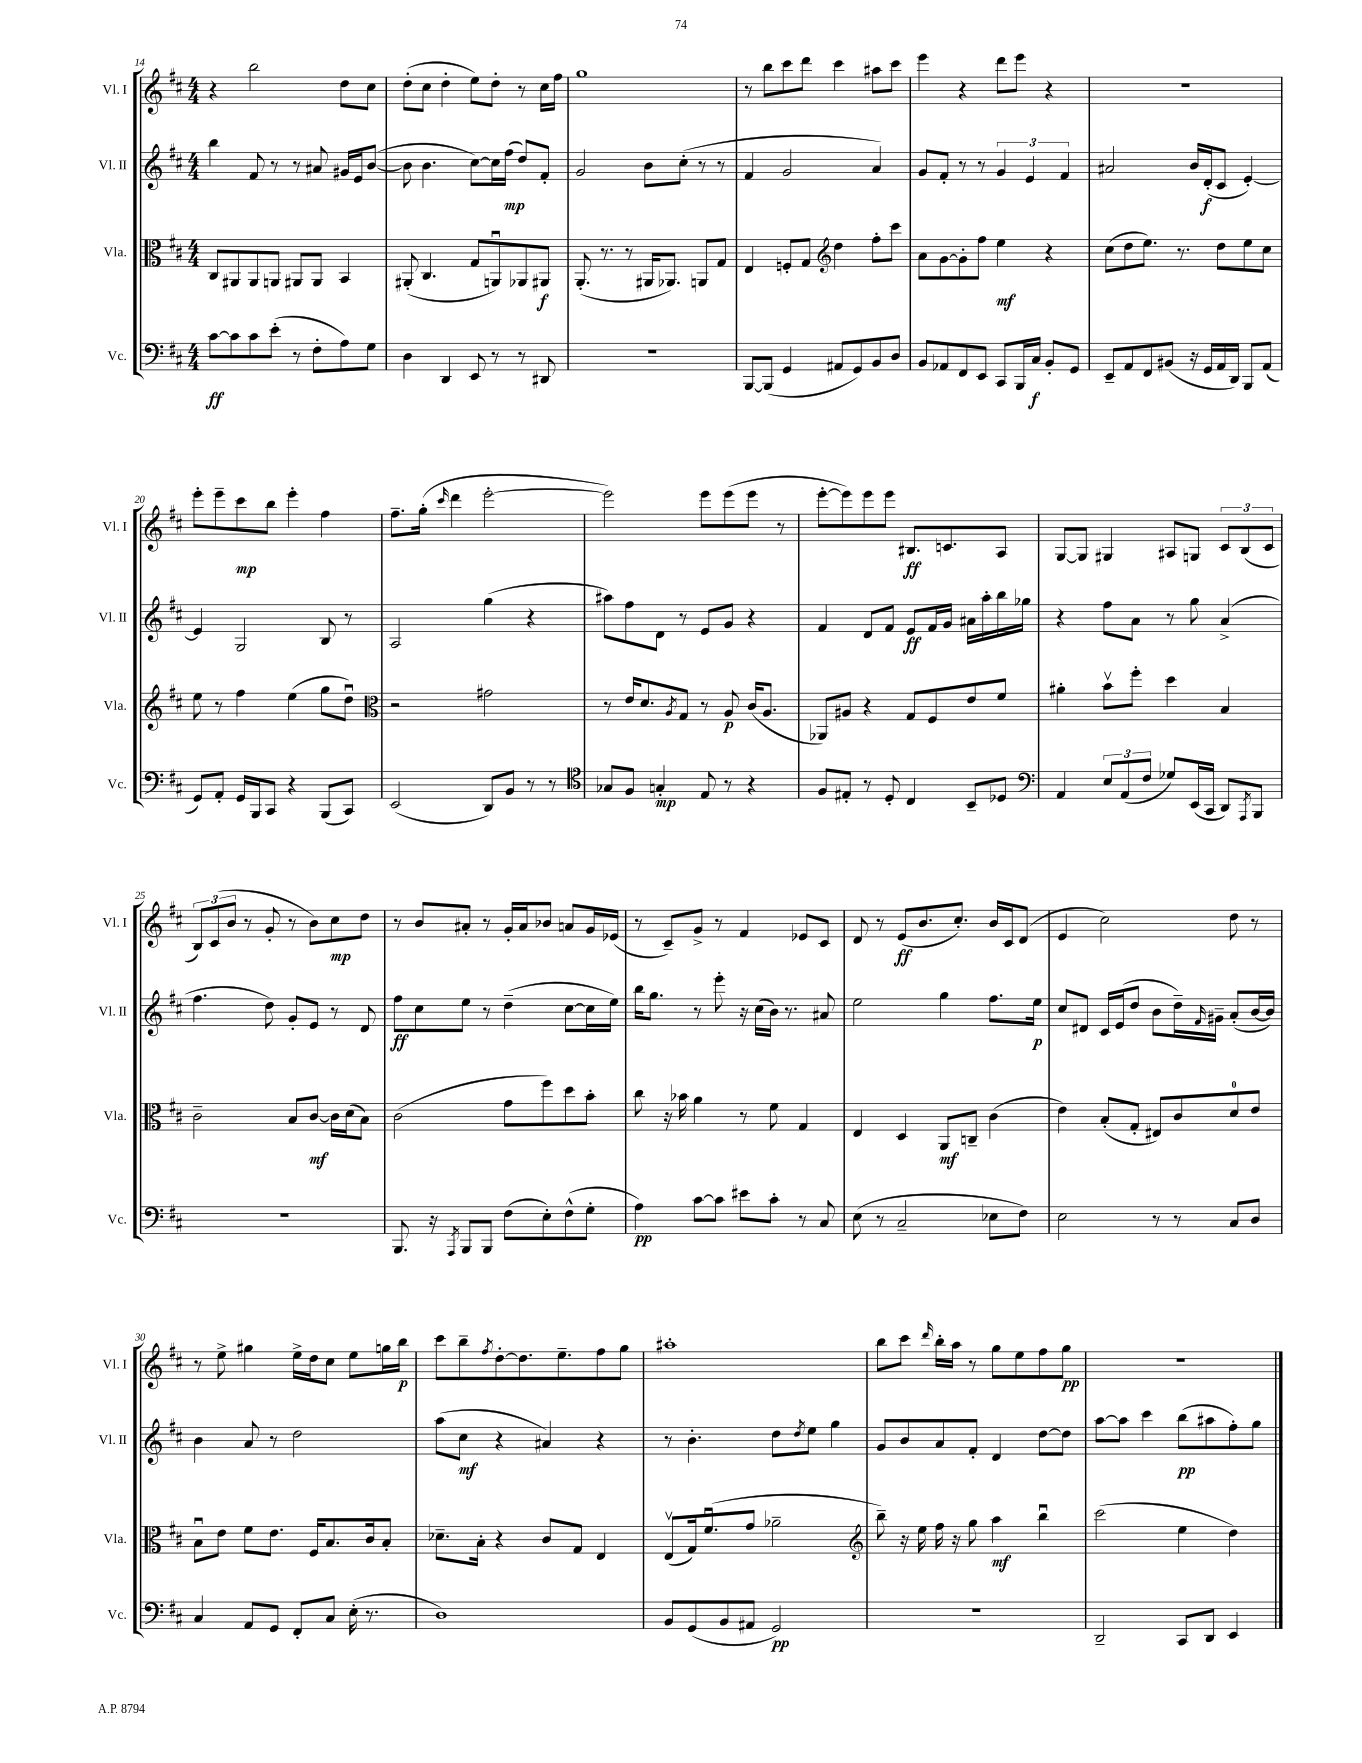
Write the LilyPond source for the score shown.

<<
\new StaffGroup <<
\new Staff = "s0" \with { instrumentName = "Vl. I" shortInstrumentName = "Vl. I" } {
    \clef treble \key d \major \numericTimeSignature \time 4/4
    r4 b''2 d''8 cis''8 |
    d''8-.( cis''8 d''4-. e''8) d''8-. r8 cis''16 fis''16 |
    g''1 |
    r8 b''8 cis'''8 d'''8 cis'''4 ais''8 cis'''8 |
    e'''4 r4 d'''8 e'''8 r4 |
    R1 |
    e'''8-. e'''8-- cis'''8\mp b''8 e'''4-. fis''4 |
    fis''8.-- g''16-.( \grace { cis'''16 } d'''4 e'''2~-. |
    e'''2) e'''8 e'''8( e'''8 r8 |
    e'''8~-. e'''8) e'''8 e'''8 bis8.\ff c'8. a8 |
    g8~ g8 gis4 ais8 g8 \tuplet 3/2 { cis'8 b8( cis'8 } |
    \tuplet 3/2 { b8) cis'8( b'8 } r8 g'8-. r8 b'8) cis''8\mp d''8 |
    r8 b'8 ais'8-. r8 g'16-. ais'16 bes'8 a'8 g'16 ees'16( |
    r8 cis'8--) g'8-> r8 fis'4 ees'8 cis'8 |
    d'8 r8 e'8\ff( b'8. cis''8.-.) b'16 cis'16 d'8( |
    e'4 cis''2) d''8 r8 |
    r8 e''8-> gis''4 e''16-> d''16 cis''8 e''8 g''16 b''16\p |
    cis'''8 b''8-- \acciaccatura { fis''8 } d''8~-. d''8. e''8.-- fis''8 g''8 |
    ais''1-. |
    b''8 cis'''8 \grace { d'''16 } b''16-. a''16 r8 g''8 e''8 fis''8 g''8\pp |
    R1 \bar "|." |
}
\new Staff = "s1" \with { instrumentName = "Vl. II" shortInstrumentName = "Vl. II" } {
    \clef treble \key d \major \numericTimeSignature \time 4/4
    b''4 fis'8 r8 r8 ais'8 gis'16 e'16 b'8~( |
    b'8 b'4. cis''8~) cis''16 fis''16\mp( d''8) fis'8-. |
    g'2 b'8 cis''8-.( r8 r8 |
    fis'4 g'2 a'4) |
    g'8 fis'8-. r8 r8 \tuplet 3/2 { g'4 e'4 fis'4 } |
    ais'2 b'16 d'16-.\f( cis'8 e'4~-.) |
    e'4 g2 b8 r8 |
    a2 g''4( r4 |
    ais''8) fis''8 d'8 r8 e'8 g'8 r4 |
    fis'4 d'8 fis'8 e'8\ff fis'16 g'16 ais'16 a''16-. b''16 ges''16 |
    r4 fis''8 a'8 r8 g''8 a'4->( |
    fis''4. d''8) g'8-. e'8 r8 d'8 |
    fis''8\ff cis''8 e''8 r8 d''4--( cis''8~ cis''16 e''16) |
    b''16 g''8. r8 e'''8-. r16 cis''16( b'16) r8. ais'8 |
    e''2 g''4 fis''8. e''16\p |
    cis''8 dis'8 cis'16 e'16( d''8 b'8 d''16--) \grace { fis'16 } gis'16-- a'8-.( b'16~ b'16) |
    b'4 a'8 r8 d''2 |
    a''8( cis''8\mf r4 ais'4) r4 |
    r8 b'4.-. d''8 \acciaccatura { d''8 } e''8 g''4 |
    g'8 b'8 a'8 fis'8-. d'4 d''8~ d''8 |
    a''8~ a''8 cis'''4 b''8\pp( ais''8 fis''8-.) g''8 \bar "|." |
}
\new Staff = "s2" \with { instrumentName = "Vla." shortInstrumentName = "Vla." } {
    \clef alto \key d \major \numericTimeSignature \time 4/4
    cis8 ais,8 ais,8 a,8 ais,8 ais,8 b,4 |
    ais,8-.( cis4. g8 a,8\downbow) aes,8 ais,8\f |
    a,8.-.( r8. r8 ais,16 aes,8.) a,8 g8 |
    e4 f8-. g8 \clef treble d''4 fis''8-. cis'''8 |
    a'8 g'8~ g'8-. fis''8 e''4\mf r4 |
    cis''8( d''8 e''8.) r8. d''8 e''8 cis''8 |
    e''8 r8 fis''4 e''4( g''8 d''8\downbow) |
    \clef alto r2 gis'2 |
    r8 e'16 d'8. \acciaccatura { a8 } g8 r8 a8\p cis'16( a8. |
    aes,8) ais8 r4 g8 fis8 e'8 fis'8 |
    ais'4-. b'8\upbow fis''8-. d''4 b4 |
    cis'2-- b8 cis'8~\mf cis'16 d'16( b8) |
    cis'2( g'8 fis''8) d''8 b'8-. |
    cis''8 r16 bes'16 a'4 r8 fis'8 g4 |
    e4 d4 a,8\mf c8-- cis'4( |
    e'4) b8-.( g8-. eis8) cis'8 d'8-0 e'8 |
    b8\downbow e'8 fis'8 e'8. fis16 b8. cis'16 b8-. |
    des'8.-- b16-. r4 cis'8 g8 e4 |
    e8\upbow( g16) fis'8.\downbow( g'8 aes'2-- |
    \clef treble b''8--) r16 e''16 fis''16 r16 g''8 a''4\mf b''4\downbow |
    cis'''2( e''4 d''4) \bar "|." |
}
\new Staff = "s3" \with { instrumentName = "Vc." shortInstrumentName = "Vc." } {
    \clef bass \key d \major \numericTimeSignature \time 4/4
    cis'8~\ff cis'8 cis'8 e'8-.( r8 fis8-. a8) g8 |
    d4 d,4 e,8 r8 r8 dis,8 |
    R1 |
    b,,8~ b,,8( g,4 ais,8 g,8) b,8 d8 |
    b,8 aes,8 fis,8 e,8 cis,8 b,,16 cis16\f b,8-. g,8 |
    e,8-- a,8 fis,8 bis,8( r16 g,16 a,16 d,16) b,,8 a,8( |
    g,8) a,8-. g,16 b,,16 cis,8 r4 b,,8( cis,8) |
    e,2( d,8) b,8 r8 r8 |
    \clef tenor ges8 fis8 g4-.\mp e8 r8 r4 |
    fis8 eis8-. r8 d8-. cis4 b,8-- des8 |
    \clef bass a,4 \tuplet 3/2 { e8 a,8( fis8 } ges8) e,16( cis,16 d,8) \acciaccatura { a,,8 } b,,8 |
    r1 |
    b,,8. r16 \acciaccatura { a,,8 } b,,8 b,,8 fis8( e8-.) fis8-^( g8-. |
    a4\pp) cis'8~ cis'8 eis'8 cis'8-. r8 cis8 |
    e8( r8 cis2-- ees8 fis8) |
    e2 r8 r8 cis8 d8 |
    cis4 a,8 g,8 fis,8-. cis8 e16-.( r8. |
    d1) |
    b,8 g,8( b,8 ais,8 g,2\pp) |
    r1 |
    d,2-- cis,8 d,8 e,4 \bar "|." |
}
>>
>>
\layout { \context { \Score currentBarNumber = #14 } }
